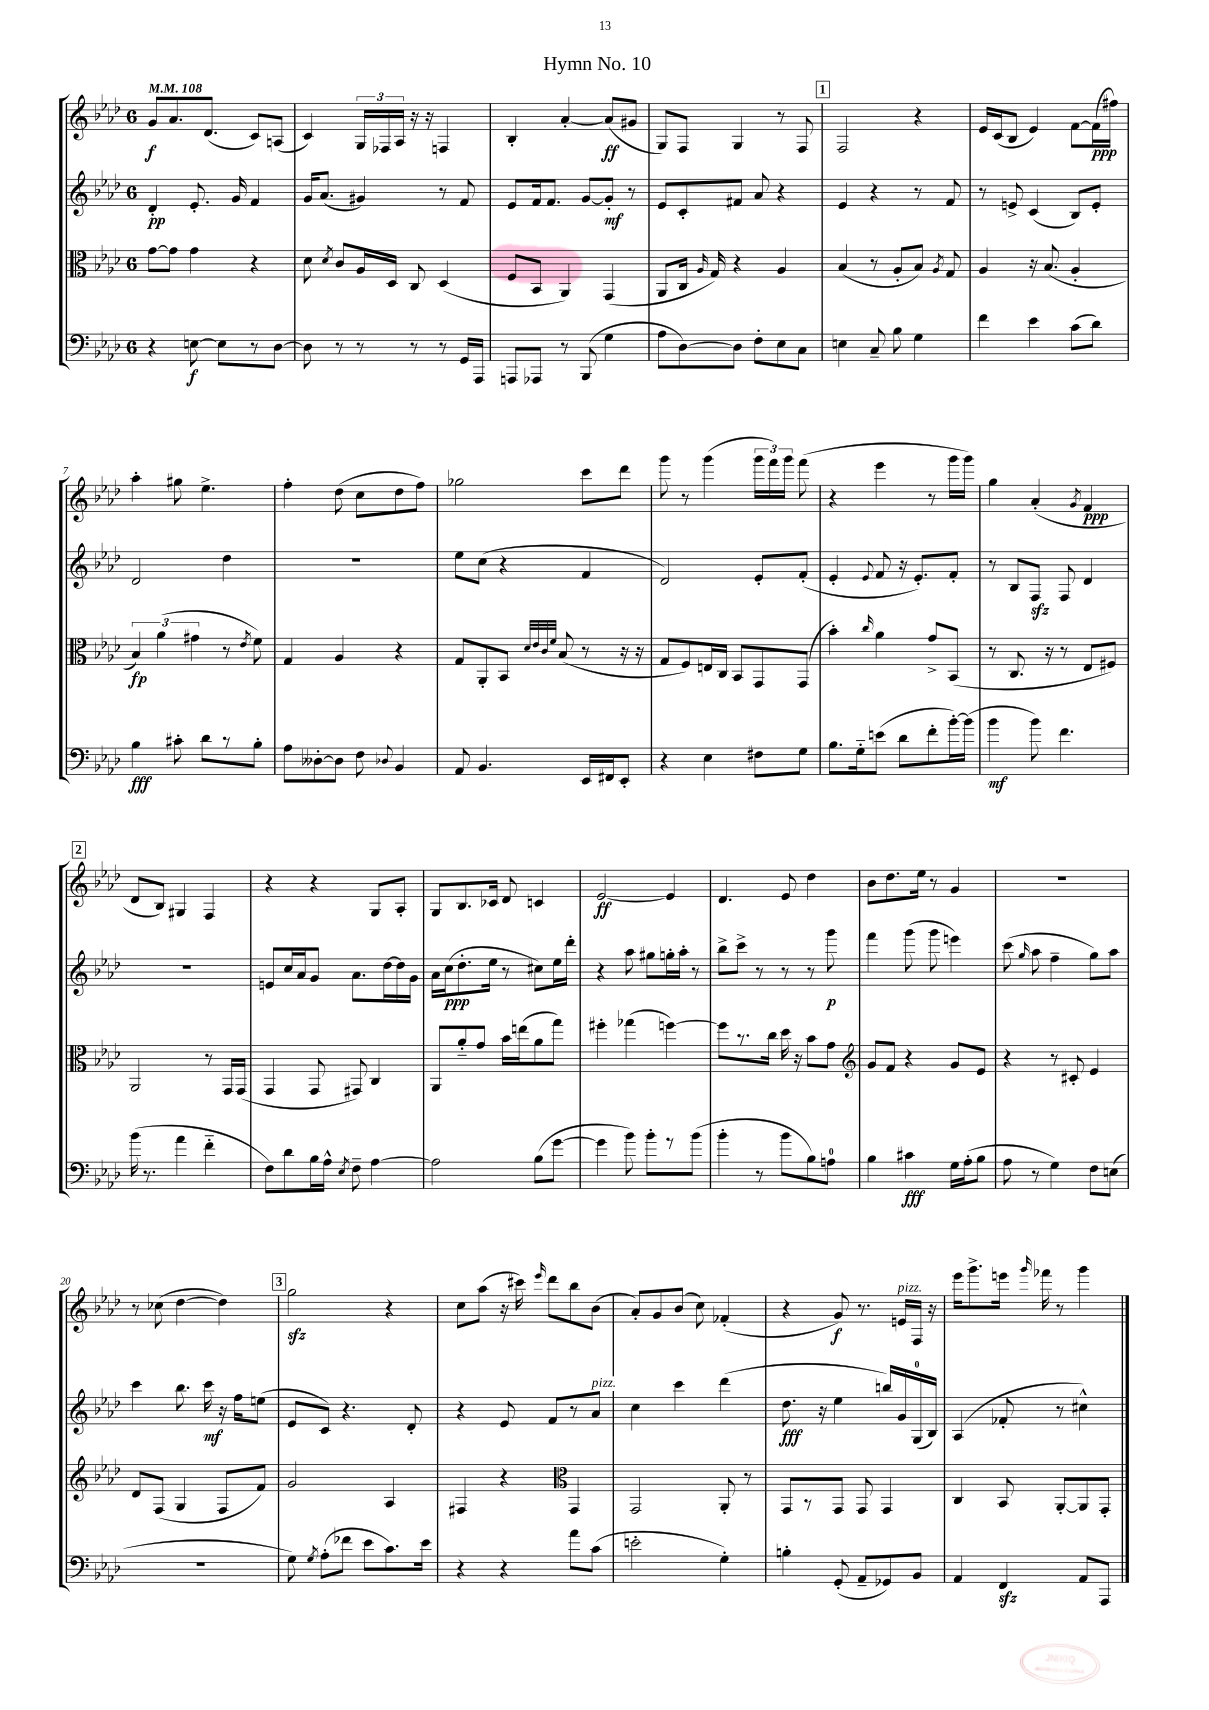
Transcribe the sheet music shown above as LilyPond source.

\header { title = "Hymn No. 10" }
<<
\new StaffGroup <<
\new Staff = "s0" {
    \clef treble \key aes \major \once \override Staff.TimeSignature.style = #'single-digit \time 6/8 \tempo 4 = 108
    \autoBeamOff g'8[\f aes'8. des'8.]( c'8[) a8]( |
    c'4) \tuplet 3/2 { g16[ fes16 aes16] } r16 r16 f4 |
    bes4-. aes'4~-. aes'8[\ff( gis'8] |
    g8[) f8] g4 r8 f8 |
    \mark \markup { \box "1" } f2 r4 |
    ees'16[ c'16( bes8] ees'4) f'8[~ f'16\ppp( fis''16]) |
    aes''4-. gis''8 ees''4.-> |
    f''4-. des''8( c''8[ des''8 f''8]) |
    ges''2 c'''8[ des'''8] |
    g'''8 r8 g'''4( \tuplet 3/2 { g'''16[ f'''16) g'''16] } f'''8( |
    r4 ees'''4 r8 g'''16[ g'''16]) |
    g''4 aes'4-.( \acciaccatura { g'8 } f'4\ppp |
    \mark \markup { \box "2" } des'8[ bes8]) gis4 f4 |
    r4 r4 g8[ aes8]-. |
    g8[ bes8. ces'16] des'8 c'4 |
    ees'2~\ff ees'4 |
    des'4. ees'8 des''4 |
    bes'8[ des''8. ees''16] r8 g'4 |
    R2. |
    r8 ces''8( des''4~ des''4) |
    \mark \markup { \box "3" } g''2\sfz r4 |
    c''8[ aes''8]( r16 cis'''16) \grace { ees'''16 } des'''8[ bes''8 bes'8]( |
    aes'8[-.) g'8 bes'8]( c''8) fes'4-.( |
    r4 g'8\f) r8. e'16[^\markup { \italic "pizz." } f16] r16 |
    ees'''16[ g'''8.-> e'''16] \grace { g'''16 } fes'''16 r8 g'''4 \bar "|." |
}
\new Staff = "s1" {
    \clef treble \key aes \major \once \override Staff.TimeSignature.style = #'single-digit \time 6/8
    \autoBeamOff des'4-.\pp ees'8.-. g'16 f'4 |
    g'16[ aes'8.]( gis'4) r8 f'8 |
    ees'8[ f'16 f'8.] g'8[~ g'8]-.\mf r8 |
    ees'8[ c'8-. fis'8] aes'8 r4 |
    \mark \markup { \box "1" } ees'4 r4 r8 f'8 |
    r8 e'8-> c'4( bes8[) e'8]-. |
    des'2 des''4 |
    R2. |
    ees''8[ c''8]( r4 f'4 |
    des'2) ees'8[-. f'8]-.( |
    ees'4-. \appoggiatura { ees'8 } f'8 r16 ees'8.[-.) f'8]-. |
    r8 bes8[ f8]\sfz f8 des'4 |
    \mark \markup { \box "2" } R2. |
    e'8[ c''16 aes'16 g'8] aes'8.[ des''16~ des''16 g'16] |
    aes'16[ c''16\ppp( des''8.-. ees''16] r8 cis''8[) ees''16 des'''16]-. |
    r4 aes''8 gis''8[ g''16-. aes''16]-. r8 |
    bes''8[-> c'''8]-> r8 r8 r8 g'''8\p |
    f'''4 g'''8( g'''8 e'''4) |
    c'''8( \grace { g''16 } aes''8 f''4-- g''8[) aes''8] |
    c'''4 bes''8. c'''16\mf r16 f''16[ e''8]( |
    \mark \markup { \box "3" } ees'8[ c'8]) r4. des'8-. |
    r4 ees'8 f'8[ r8 aes'8]^\markup { \italic "pizz." } |
    c''4 c'''4 des'''4( |
    des''8.\fff r16 ees''4 b''16[) g'16 g16-0( bes16]) |
    aes4( fes'8-. r8 cis''4-^) \bar "|." |
}
\new Staff = "s2" {
    \clef alto \key aes \major \once \override Staff.TimeSignature.style = #'single-digit \time 6/8
    \autoBeamOff g'8[~ g'8] g'4 r4 |
    des'8 \acciaccatura { des'8 } c'8[ aes16 des16] c8 des4( |
    f8[ bes,8] aes,4) g,4( |
    aes,8[ c16] \grace { aes16 } g16) r4 aes4 |
    \mark \markup { \box "1" } bes4( r8 aes8[-. bes8]) \acciaccatura { aes8 } g8 |
    aes4 r16 bes8.( aes4-. |
    \tuplet 3/2 { bes4\fp) aes'4( gis'4 } r8 \acciaccatura { ees'8 } f'8) |
    g4 aes4 r4 |
    g8[ aes,8-. bes,8] \grace { des'32[ ees'32 c'32 f'32] } bes8( r8 r16 r16 |
    g8[ f8) e16 c16] bes,8[ g,8 g,8]( |
    bes'4-.) \grace { c''16 } aes'4 g'8[-> bes,8]( |
    r8 c8. r16 r8 ees8[ fis8]) |
    \mark \markup { \box "2" } aes,2 r8 g,16[ g,16]( |
    g,4 g,8 gis,8) c4 |
    aes,8[ aes'8-_ g'8] bes'16[ e''16( aes'8 g''8]) |
    fis''4-. ges''4( f''4~) |
    f''8[ r8. c''16] des''16 r16 bes'8[ g'8] |
    \clef treble g'8[ f'8] r4 g'8[ ees'8] |
    r4 r8 cis'8-. ees'4 |
    des'8[ f8]( g4 f8[ f'8]) |
    \mark \markup { \box "3" } g'2 aes4 |
    fis4 r4 \clef alto g,4 |
    g,2 aes,8-. r8 |
    g,8[ r8 g,8] g,8 g,4 |
    c4 bes,8 aes,8[~-. aes,8 g,8]-. \bar "|." |
}
\new Staff = "s3" {
    \clef bass \key aes \major \once \override Staff.TimeSignature.style = #'single-digit \time 6/8
    \autoBeamOff r4 e8~\f e8[ r8 des8]~ |
    des8 r8 r8 r8 r8 g,16[ aes,,16] |
    a,,8[ aes,,8] r8 bes,,8( g4 |
    aes8[ des8~) des8] f8[-. ees8 c8] |
    \mark \markup { \box "1" } e4 c8-- bes8 g4 |
    f'4 ees'4 c'8[( des'8]) |
    bes4\fff cis'8-. des'8[ r8 bes8]-. |
    aes8[ deses8~-. deses8] f8 \appoggiatura { des8 } bes,4 |
    aes,8 bes,4. ees,16[ fis,16 ees,8]-. |
    r4 ees4 fis8[ g8] |
    bes8.[ g16-_ e'8]( des'8[ f'8-. bes'16~-.) bes'16]( |
    bes'4\mf bes'8) f'4. |
    \mark \markup { \box "2" } bes'16( r8. aes'4 f'4-_ |
    f8[) des'8 bes16 aes16]-^ \acciaccatura { ees8 } f8-- aes4~ |
    aes2 bes8[( g'8]~ |
    g'4 bes'8) bes'8[-. r8 bes'8]( |
    bes'4-. r8 bes'8[ bes8) a8]-0 |
    bes4 cis'4\fff g16[ aes16-.( bes8] |
    aes8 r8 g4) f8[ e8]( |
    R2. |
    \mark \markup { \box "3" } g8) \acciaccatura { g8 } aes8[-.( fes'8] ees'8[ c'8.) ees'16] |
    r4 r4 aes'8[ c'8]( |
    e'2-. g4-.) |
    b4-. g,8-.( aes,8[-- ges,8) bes,8] |
    aes,4 f,4\sfz aes,8[ aes,,8] \bar "|." |
}
>>
>>
